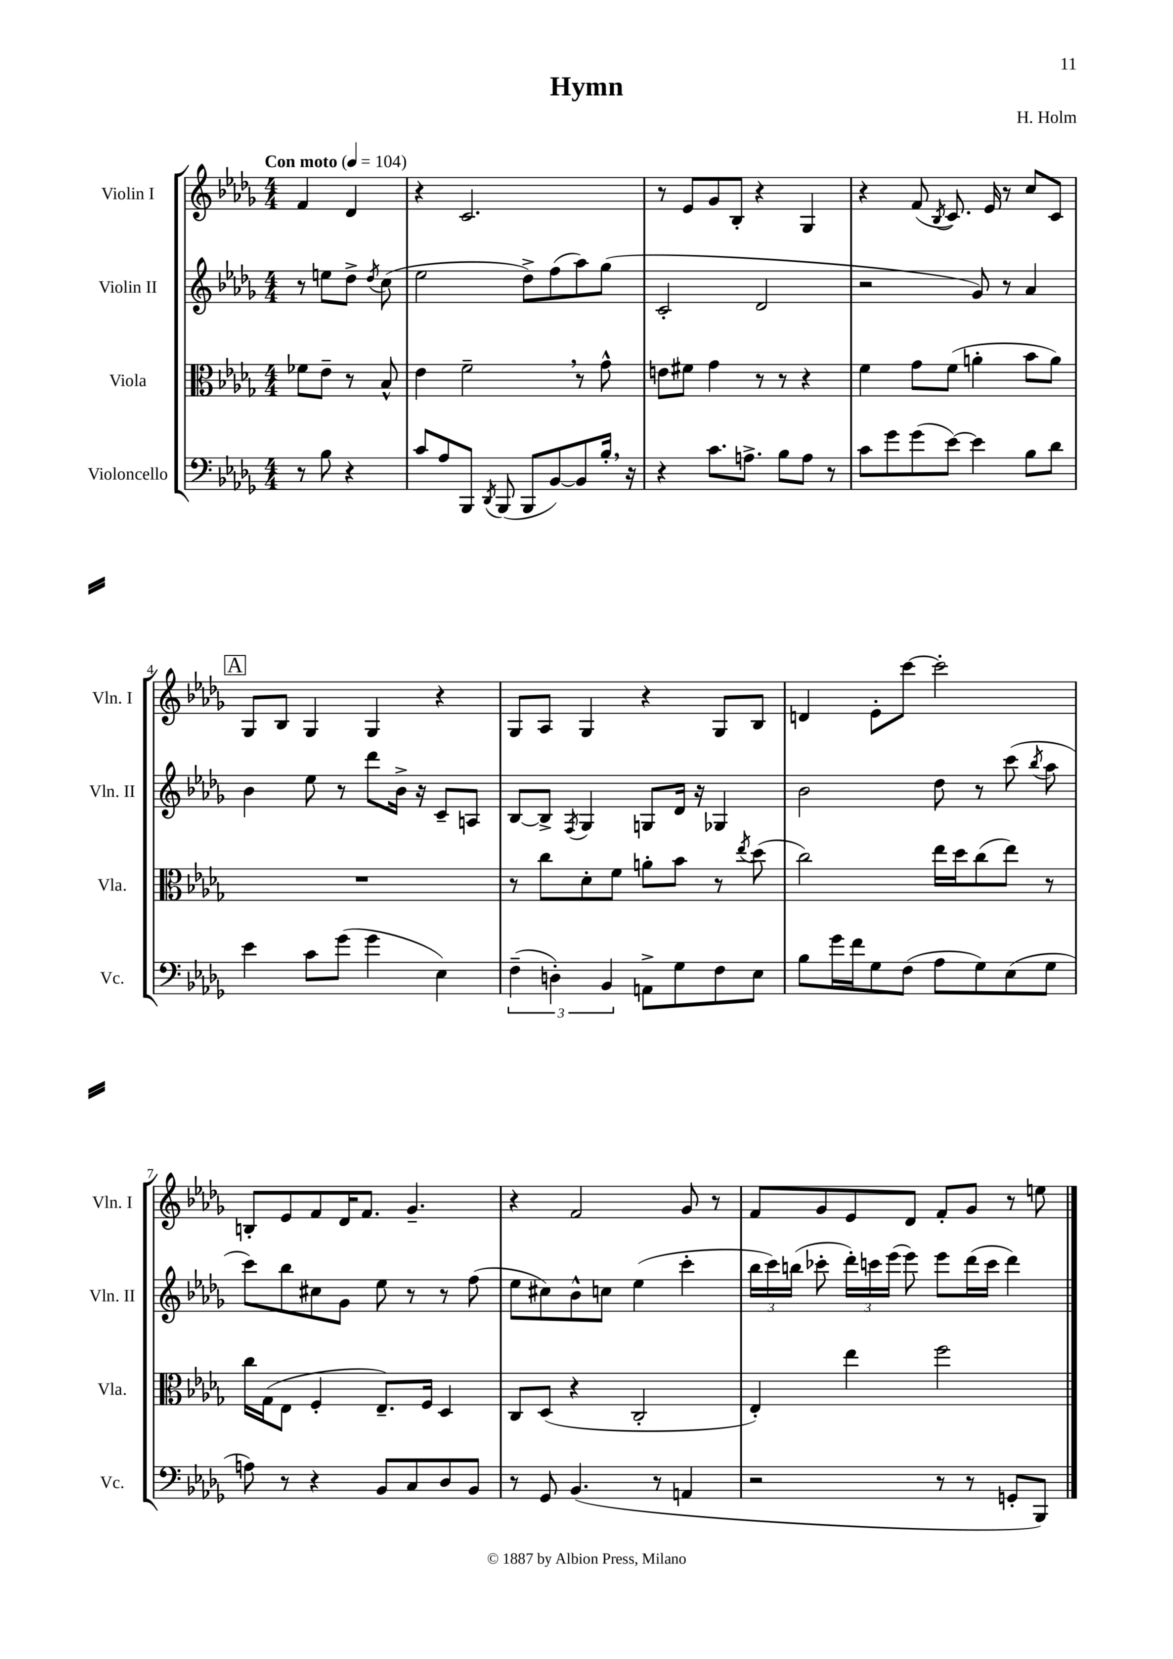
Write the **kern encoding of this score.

**kern	**kern	**kern	**kern
*part4	*part3	*part2	*part1
*staff4	*staff3	*staff2	*staff1
*I"Violoncello	*I"Viola	*I"Violin II	*I"Violin I
*I'Vc.	*I'Vla.	*I'Vln. II	*I'Vln. I
*clefF4	*clefC3	*clefG2	*clefG2
*k[b-e-a-d-g-]	*k[b-e-a-d-g-]	*k[b-e-a-d-g-]	*k[b-e-a-d-g-]
*M4/4	*M4/4	*M4/4	*M4/4
*MM104	*MM104	*MM104	*MM104
=	=	=	=
!	!	!	!LO:TX:a:B:t=Con moto
8r	8f-X\L	8r	4f/
8B-\	8e-~\J	8een\L	.
4r	8r	8dd-^\J	4d-/
.	.	8qdd-/	.
.	8B-^^/	(8cc\	.
=1	=1	=1	=1
8c/L	4e-\	2ee-\	4r
8A-/	.	.	.
8BBB-/J	2f~,\	.	2.c/
8qDD-/	.	.	.
(8BBB-/	.	.	.
8BBB-/L	.	8dd-^\L)	.
[8BB-/)	.	(8ff\	.
8BB-/]	8r	8aa-\)	.
16B-',/Jk	8g-^^\	(8gg-\J	.
16r	.	.	.
=2	=2	=2	=2
4r	8en\L	2c'/	8r
.	8f#X\J	.	8e-/L
8.c\L	4g-\	.	8g-/
.	.	.	8B-'/J
8.An^\J	.	.	.
.	8r	2d-/	4r
8B-\L	8r	.	.
8A\J	4r	.	4G-/
8r	.	.	.
=3	=3	=3	=3
8c\L	4f\	2r	4r
8g-\	.	.	.
(8g-\	8g-\L	.	(8f/
.	.	.	8qB-/
[8e-\J)	(8f\J	.	8.c/)
4e-\]	4an'\	8g-/)	.
.	.	.	16e-/
.	.	8r	8r
8B-\L	8b-\L	4a-/	8cc/L
8d-\J	8a\J)	.	8c/J
!!LO:LB:g=z
!!LO:REH:place=s1:t=A
=4	=4	=4	=4
4e-\	1r	4b-\	8G-/L
.	.	.	8B-/J
8c\L	.	8ee-\	4G-/
(8g-\J	.	8r	.
4g-\	.	8ddd-\L	4G-/
.	.	16b-^\Jk	.
.	.	16r	.
4E-\)	.	8c~/L	4r
.	.	8An/J	.
=5	=5	=5	=5
(6F~\	8r	[8B-/L	8G-/L
.	8cc\L	8B-^/J]	8A-/J
6Dn'\)	.	.	.
.	.	8qF/	.
.	8d-'\	4G-/	4G-/
6BB-/	.	.	.
.	8f\J	.	.
8AAn^\L	8an'\L	8Gn/L	4r
8G-\	8b-\J	16d-/Jk	.
.	.	16r	.
8F\	8r	4G-X/	8G-/L
.	8qee-/	.	.
8E-\J	(8dd-\	.	8B-/J
=6	=6	=6	=6
8B-\L	2cc\)	2b-\	4dn/
16g-\L	.	.	.
16f\J	.	.	.
8G-\	.	.	8e-'\L
(8F\J	.	.	[8ccc\J
8A-\L	16ee-\LL	8dd-\	2ccc'\]
.	16dd-\J	.	.
8G-\)	(8cc\	8r	.
(8E-\	8ee-\J)	(8ccc\	.
.	.	8qbb-/	.
8G-\J	8r	8aa-\	.
!!LO:LB:g=z
=7	=7	=7	=7
8An\)	16cc\LL	8ccc\L)	8Bn'/L
.	(16G-\J	.	.
8r	8E-\J	8bb-\	8e-/
4r	4F'/	8cc#X\	8f/
.	.	8g-\J	16d-/K
.	.	.	8.f/J
8BB-/L	8.E-~/L)	8ee-\	.
8C/	.	8r	4.g-~/
.	16F/Jk	.	.
8D-/	4D-/	8r	.
8BB-/J	.	(8ff\	.
=8	=8	=8	=8
8r	8C/L	8ee-\L	4r
8GG-/	(8D-/J	8cc#X\)	.
(4.BB-/	4r	8b-^^\	2f/
.	.	8ccn\J	.
.	2C'/	(4ee-\	.
8r	.	.	.
4AAn/	.	4ccc'\	8g-/
.	.	.	8r
=9	=9	=9	=9
2r	4E-'/)	24bb-\LL	8f/L
.	.	24ccc\)	.
.	.	(24bbn\JJ	.
.	.	8ccc-X'\	8g-/
.	4ee-\	24ddd-'\LL)	8e-/
.	.	24cccn\	.
.	.	(24eee-\JJ	.
.	.	8eee-\)	8d-/J
8r	2ff\	8eee-\L	8f'/L
8r	.	(16ddd-\L	8g-/J
.	.	16ccc\JJ	.
8GGn'/L	.	4ddd-\)	8r
8BBB-/J)	.	.	8een\
==	==	==	==
*-	*-	*-	*-
